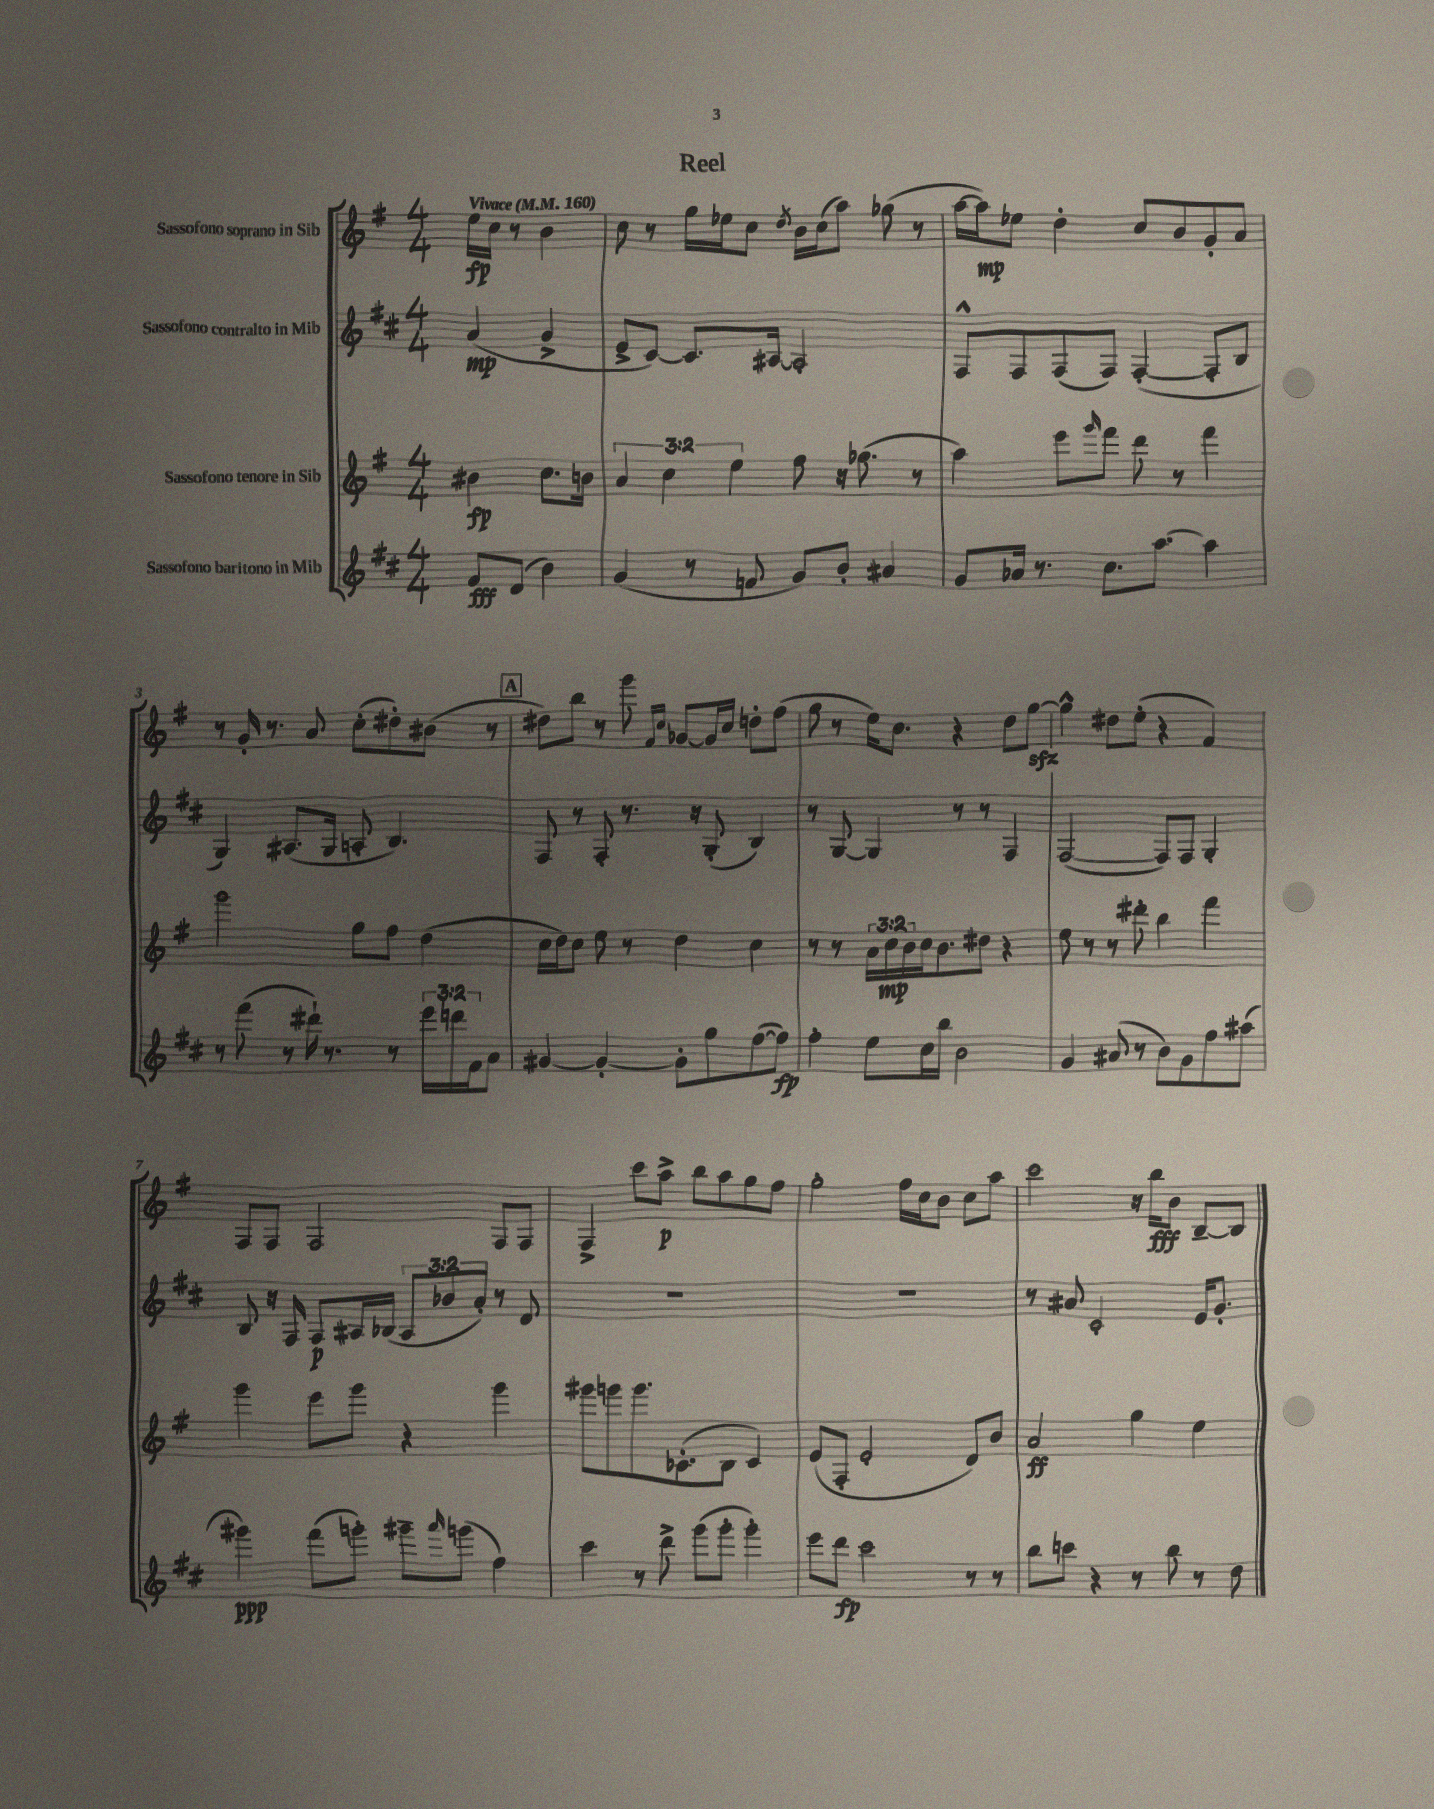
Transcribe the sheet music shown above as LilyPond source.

\header { title = "Reel" }
<<
\new StaffGroup <<
\new Staff = "s0" \with { instrumentName = "Sassofono soprano in Sib" } {
    \clef treble \key g \major \numericTimeSignature \time 4/4 \partial 2 \tempo "Vivace" 4 = 160
    e''16\fp c''16 r8 b'4 |
    c''8 r8 g''16 ees''16 c''8 \acciaccatura { d''8 } b'16 c''16( a''8) ges''8( r8 |
    a''16~ a''16\mp) ees''8 d''4-. c''8 b'8 g'8-. a'8 |
    r8 g'16-. r8. a'8 c''8-.( dis''8-.) bis'8( r8 |
    \mark \markup { \box "A" } dis''8) b''8 r8 g'''8 \grace { fis'16 c''16 } ges'8~ ges'16 c''16 d''8-. fis''8( |
    g''8 r8 e''16) c''8. r4 d''8 g''8~\sfz |
    g''4-^ dis''8 e''8-.( r4 fis'4) |
    fis8 fis8 fis2 fis8 fis8 |
    fis4-> c'''8 a''8->\p b''8 a''8 g''8 fis''8 |
    g''2-. fis''16 c''16 b'8 c''8 a''8 |
    c'''2 r16 b''16\fff b'8 b8~-- b8 \bar "|." |
}
\new Staff = "s1" \with { instrumentName = "Sassofono contralto in Mib" } {
    \clef treble \key d \major \numericTimeSignature \time 4/4 \override Staff.TupletNumber.text = #tuplet-number::calc-fraction-text \partial 2
    a'4\mp( g'4-> |
    e'8-> cis'8~) cis'8. ais16~ ais2-. |
    fis8-^ fis8 fis8( fis8) fis4~-.( fis8-. b8 |
    g4) ais8.( g16 a8-. b4.) |
    \mark \markup { \box "A" } fis8 r8 fis8-. r8. r16 g8-.( b4) |
    r8 g8~ g4 r8 r8 fis4 |
    fis2~( fis8) fis8 g4-. |
    b8 r16 fis16 fis8\p ais16 bes16( \tuplet 3/2 { ais8 bes'8 a'8-.) } r8 d'8 |
    R1 |
    R1 |
    r8 ais'8 cis'2-. e'16 g'8.-. \bar "|." |
}
\new Staff = "s2" \with { instrumentName = "Sassofono tenore in Sib" } {
    \clef treble \key g \major \numericTimeSignature \time 4/4 \override Staff.TupletNumber.text = #tuplet-number::calc-fraction-text \partial 2
    bis'4\fp c''8. b'16 |
    \tuplet 3/2 { a'4 c''4 e''4 } fis''8 r16 ges''8.( r8 |
    a''4) e'''8 \grace { g'''16 } fis'''8 d'''8 r8 fis'''4 |
    g'''2 g''8 fis''8 d''4( |
    \mark \markup { \box "A" } c''16 d''16) c''8 e''8 r8 d''4 c''4 |
    r8 r8 \tuplet 3/2 { a'16 c''16\mp b'16 } c''16 b'8. dis''8 r4 |
    e''8 r8 r8 dis'''8-. b''4 fis'''4 |
    g'''4 e'''8 g'''8 r4 g'''4 |
    gis'''8 g'''8 g'''8. ces'8.-.( b8 ces'4) |
    e'8( fis8-. e'2-. d'8) b'8 |
    a'2\ff g''4 e''4 \bar "|." |
}
\new Staff = "s3" \with { instrumentName = "Sassofono baritono in Mib" } {
    \clef treble \key d \major \numericTimeSignature \time 4/4 \override Staff.TupletNumber.text = #tuplet-number::calc-fraction-text \partial 2
    fis'8\fff d'8( b'4) |
    g'4( r8 f'8 g'8) b'8-. ais'4 |
    g'8 aes'16 r8. cis''8. a''8.~ a''4 |
    r8 fis'''8( r8 dis'''16-!) r8. r8 \tuplet 3/2 { e'''16 d'''16 fis'16 } a'8 |
    \mark \markup { \box "A" } gis'4~ gis'4~-. gis'8-. g''8 fis''8~( fis''8\fp) |
    fis''4-. e''8 cis''16 b''16 b'2 |
    g'4 ais'8( r8 b'8) g'8 fis''8 ais''8( |
    gis'''4\ppp) fis'''8( g'''8-.) gis'''8-- \grace { a'''16 } g'''8( fis''4) |
    cis'''4 r8 d'''8-> g'''8( g'''8-. g'''4-.) |
    e'''8 d'''8\fp cis'''2 r8 r8 |
    b''8 c'''8 r4 r8 b''8 r8 d''8 \bar "|." |
}
>>
>>
